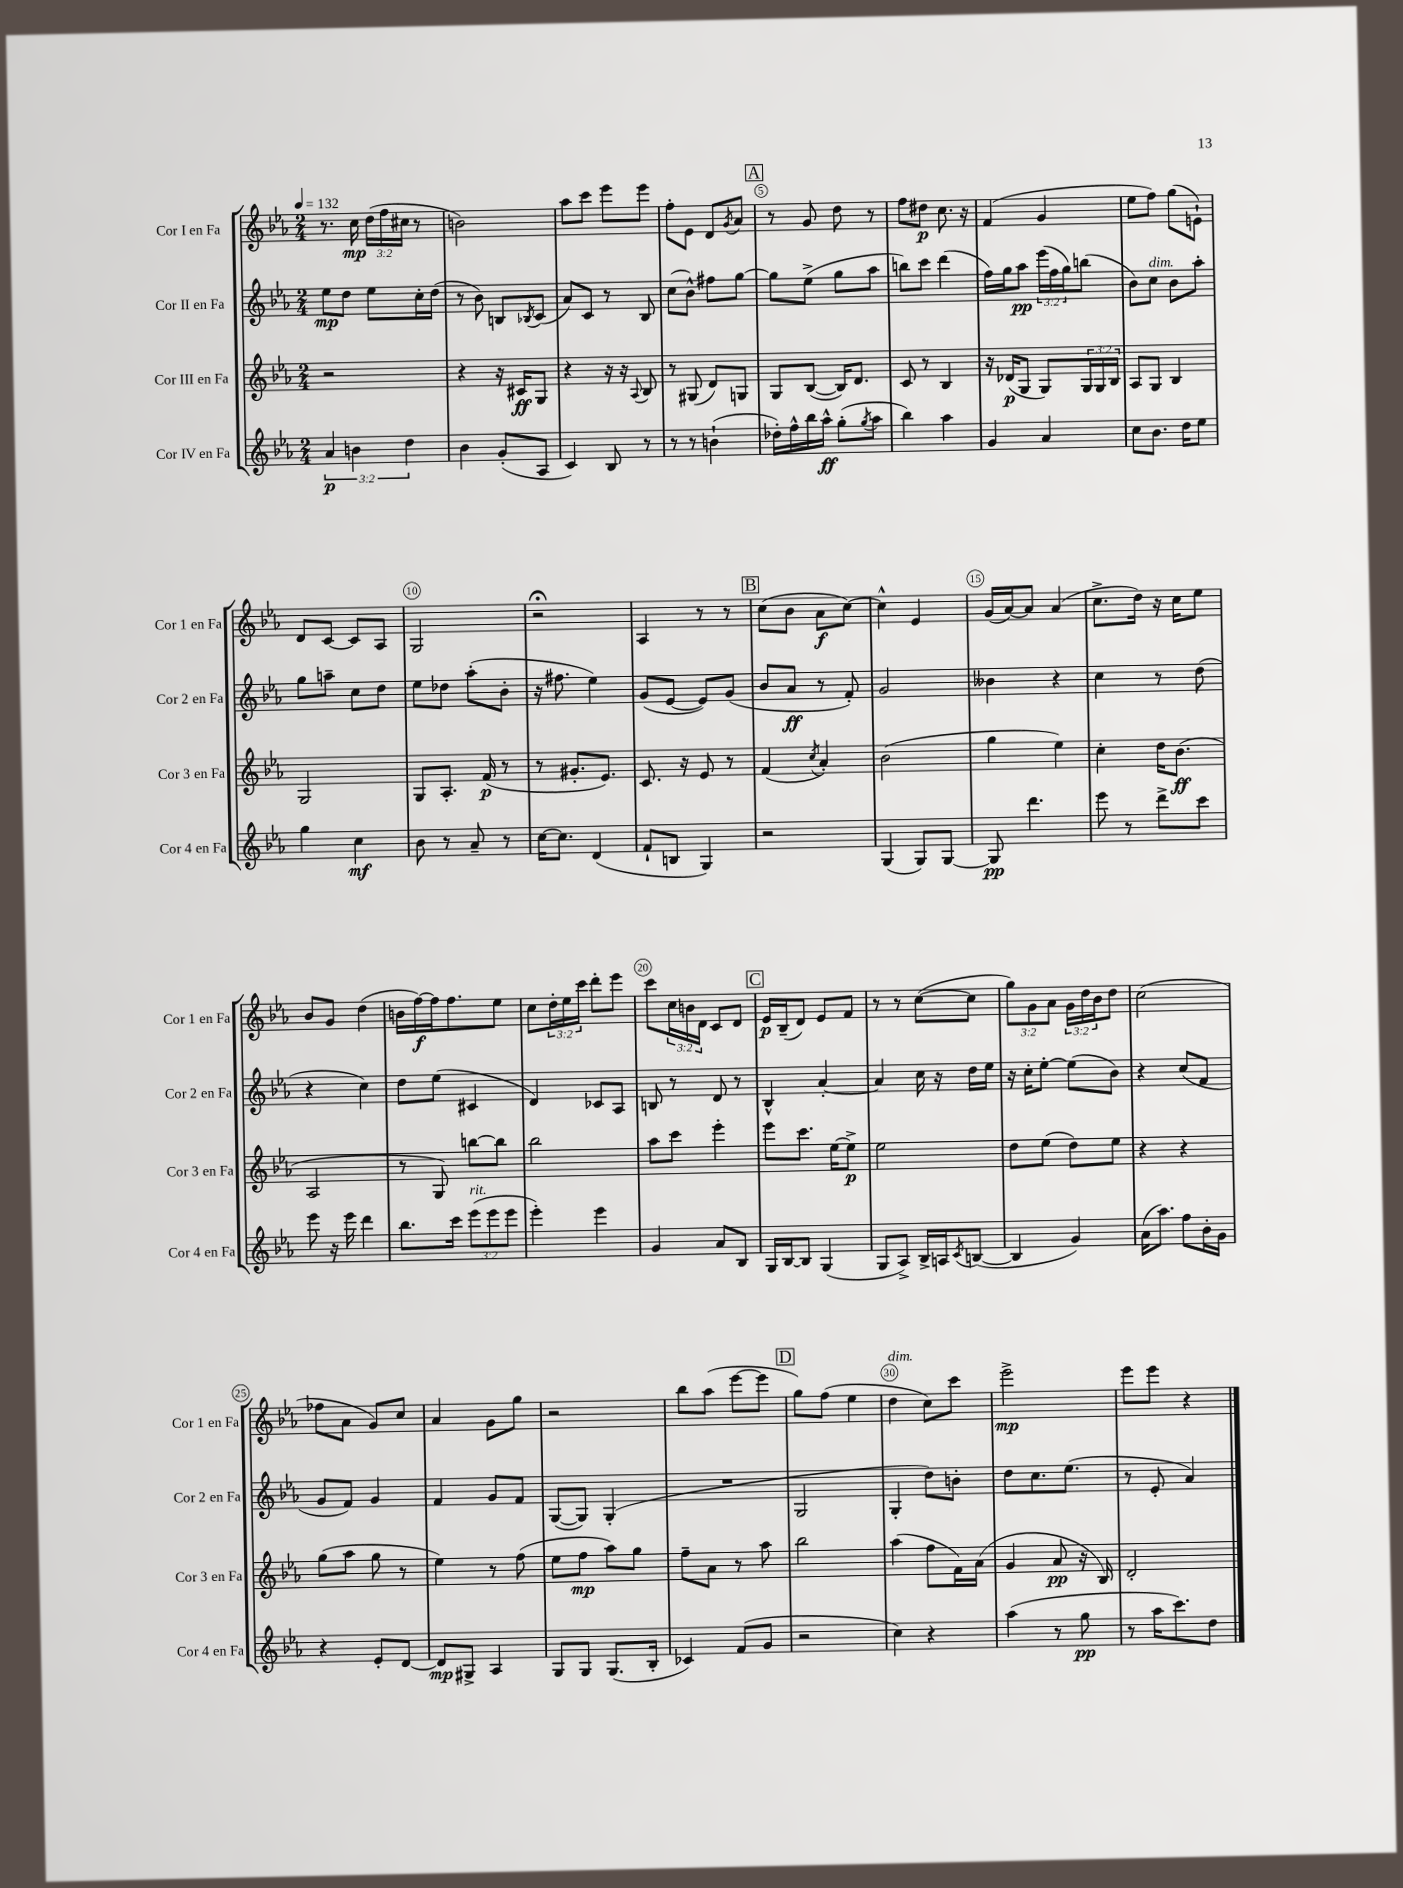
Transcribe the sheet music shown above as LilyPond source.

<<
\new StaffGroup <<
\new Staff = "s0" \with { instrumentName = "Cor I en Fa" shortInstrumentName = "Cor 1 en Fa" } {
    \clef treble \key ees \major \numericTimeSignature \time 2/4 \override Staff.TupletNumber.text = #tuplet-number::calc-fraction-text \tempo 4 = 132
    r8. c''16\mp \tuplet 3/2 { d''16( f''16 cis''16 } r8 |
    b'2) |
    aes''8 c'''8 ees'''8 ees'''8 |
    f''8-. ees'8 d'8 \acciaccatura { g'8 } aes'8 |
    \mark \markup { \box "A" } r8 g'8 d''8 r8 |
    f''8 dis''8\p c''8. r16 |
    f'4( g'4 |
    ees''8 f''8) g''8( e'8-!) |
    d'8 c'8~ c'8 aes8 |
    g2 |
    r2\fermata |
    aes4 r8 r8 |
    \mark \markup { \box "B" } c''8( bes'8 aes'8\f c''8~) |
    c''4-^ ees'4 |
    g'16( aes'16~) aes'8 aes'4( |
    c''8.-> d''16) r16 c''16 ees''8 |
    bes'8 g'8 d''4( |
    b'16 f''16~\f) f''16 f''8. ees''8 |
    c''8 \tuplet 3/2 { d''16-. ees''16 c'''16 } d'''8-. ees'''8 |
    c'''8 \tuplet 3/2 { c''16 b'16 d'16 } c'8 d'8 |
    \mark \markup { \box "C" } ees'16\p bes16--( d'8) ees'8 f'8 |
    r8 r8 c''8~( c''8 |
    \tuplet 3/2 { g''8) g'8 aes'8 } \tuplet 3/2 { g'16 d''16 bes'16 } d''8 |
    c''2( |
    fes''8 aes'8 g'8) c''8 |
    aes'4 g'8 g''8 |
    r2 |
    bes''8 aes''8( ees'''8~ ees'''8 |
    \mark \markup { \box "D" } g''8) f''8( ees''4 |
    d''4^\markup { \italic "dim." } c''8) c'''8 |
    ees'''2->\mp |
    ees'''8 ees'''8 r4 \bar "|." |
}
\new Staff = "s1" \with { instrumentName = "Cor II en Fa" shortInstrumentName = "Cor 2 en Fa" } {
    \clef treble \key ees \major \numericTimeSignature \time 2/4 \override Staff.TupletNumber.text = #tuplet-number::calc-fraction-text
    ees''8\mp d''8 ees''8 c''16-. d''16( |
    r8 bes'8) b8 \acciaccatura { bes8 } c'8( |
    aes'8) c'8 r8 bes8 |
    c''8( bes'8-^) fis''8 g''8~ |
    \mark \markup { \box "A" } g''8 ees''8->( g''8 aes''8 |
    b''8) c'''8 d'''4( |
    f''16) g''16 aes''8\pp \tuplet 3/2 { ees'''16( f''16 g''16) } b''8( |
    bes'8) c''8^\markup { \italic "dim." } bes'8 aes''8-. |
    g''8 a''8-- c''8 d''8 |
    ees''8 des''8 aes''8-.( bes'8-. |
    r16 fis''8. ees''4) |
    g'8( ees'8~ ees'8) g'8( |
    \mark \markup { \box "B" } bes'8 aes'8\ff r8 f'8-.) |
    g'2 |
    beses'4 r4 |
    c''4 r8 d''8( |
    r4 c''4) |
    d''8 ees''8( cis'4 |
    d'4) ces'8 aes8 |
    b8 r8 d'8 r8 |
    \mark \markup { \box "C" } bes4-^ aes'4~-. |
    aes'4 c''16 r16 d''16 ees''16 |
    r16 c''16-. ees''8~-. ees''8( bes'8) |
    r4 c''8( f'8 |
    g'8 f'8) g'4 |
    f'4 g'8 f'8 |
    g8~( g8) g4-.( |
    R2 |
    \mark \markup { \box "D" } g2 |
    g4-. d''8) b'8-. |
    d''8 c''8. ees''8.( |
    r8 ees'8-. aes'4) \bar "|." |
}
\new Staff = "s2" \with { instrumentName = "Cor III en Fa" shortInstrumentName = "Cor 3 en Fa" } {
    \clef treble \key ees \major \numericTimeSignature \time 2/4 \override Staff.TupletNumber.text = #tuplet-number::calc-fraction-text
    r2 |
    r4 r16 cis'16\ff g8 |
    r4 r16 r16 \appoggiatura { aes8 } bes8 |
    r8 gis8( d'8) g8 |
    \mark \markup { \box "A" } g8 bes8~( bes16) d'8. |
    c'8 r8 bes4 |
    r16 des'16\p( g8 g8) \tuplet 3/2 { g16 g16 bes16 } |
    aes8 g8 bes4 |
    g2 |
    g8 aes8.-. f'16\p( r8 |
    r8 gis'8.-. ees'8.) |
    c'8. r16 ees'8 r8 |
    \mark \markup { \box "B" } f'4( \acciaccatura { c''8 } aes'4-.) |
    bes'2( |
    g''4 ees''4) |
    c''4-. d''16 bes'8.\ff( |
    aes2 |
    r8 g8) b''8~ b''8 |
    bes''2 |
    aes''8 c'''8 ees'''4-. |
    \mark \markup { \box "C" } ees'''8 c'''8. ees''16~ ees''8->\p |
    ees''2 |
    d''8 ees''8( d''8) ees''8 |
    r4 r4 |
    g''8( aes''8 g''8 r8 |
    ees''4) r8 f''8( |
    ees''8 f''8\mp aes''8) g''8 |
    f''8-- aes'8 r8 aes''8 |
    \mark \markup { \box "D" } bes''2 |
    aes''4( f''8 f'16) aes'16( |
    g'4 aes'8\pp r16 bes16) |
    d'2-. \bar "|." |
}
\new Staff = "s3" \with { instrumentName = "Cor IV en Fa" shortInstrumentName = "Cor 4 en Fa" } {
    \clef treble \key ees \major \numericTimeSignature \time 2/4 \override Staff.TupletNumber.text = #tuplet-number::calc-fraction-text
    \tuplet 3/2 { aes'4\p b'4 d''4 } |
    bes'4 g'8-.( aes8 |
    c'4) bes8 r8 |
    r8 r8 b'4-!( |
    \mark \markup { \box "A" } des''16-.) f''16-^ bes''16 aes''16-^\ff g''8-.( \acciaccatura { g''8 } aes''8 |
    bes''4) aes''4 |
    g'4 aes'4 |
    c''8 bes'8. d''16 ees''8 |
    g''4 c''4\mf |
    bes'8 r8 aes'8-- r8 |
    c''16~ c''8. d'4( |
    f'8-! b8 g4) |
    \mark \markup { \box "B" } r2 |
    g4( g8) g8~ |
    g8\pp d'''4. |
    ees'''8 r8 d'''8-> c'''8 |
    ees'''8 r16 ees'''16 d'''4 |
    bes''8. c'''16 \tuplet 3/2 { ees'''8^\markup { \italic "rit." }( ees'''8 ees'''8 } |
    ees'''4-.) ees'''4 |
    g'4 aes'8 bes8 |
    \mark \markup { \box "C" } g16 bes16~ bes8 g4( |
    g8 aes8->) bes16-> a16 \acciaccatura { c'8 } b8~( |
    b4 g'4) |
    aes'16( aes''8.) f''8 bes'16-. g'16 |
    r4 ees'8-. d'8~ |
    d'8\mp gis8-> aes4 |
    g8 g8 g8.( bes16-. |
    ces'4) f'8( g'8 |
    \mark \markup { \box "D" } r2 |
    c''4) r4 |
    aes''4( r8 g''8\pp |
    r8 aes''16 c'''8.) d''8 \bar "|." |
}
>>
>>
\layout { \context { \Score \override BarNumber.break-visibility = ##(#f #t #t) barNumberVisibility = #(every-nth-bar-number-visible 5) \override BarNumber.stencil = #(make-stencil-circler 0.1 0.3 ly:text-interface::print) } }
